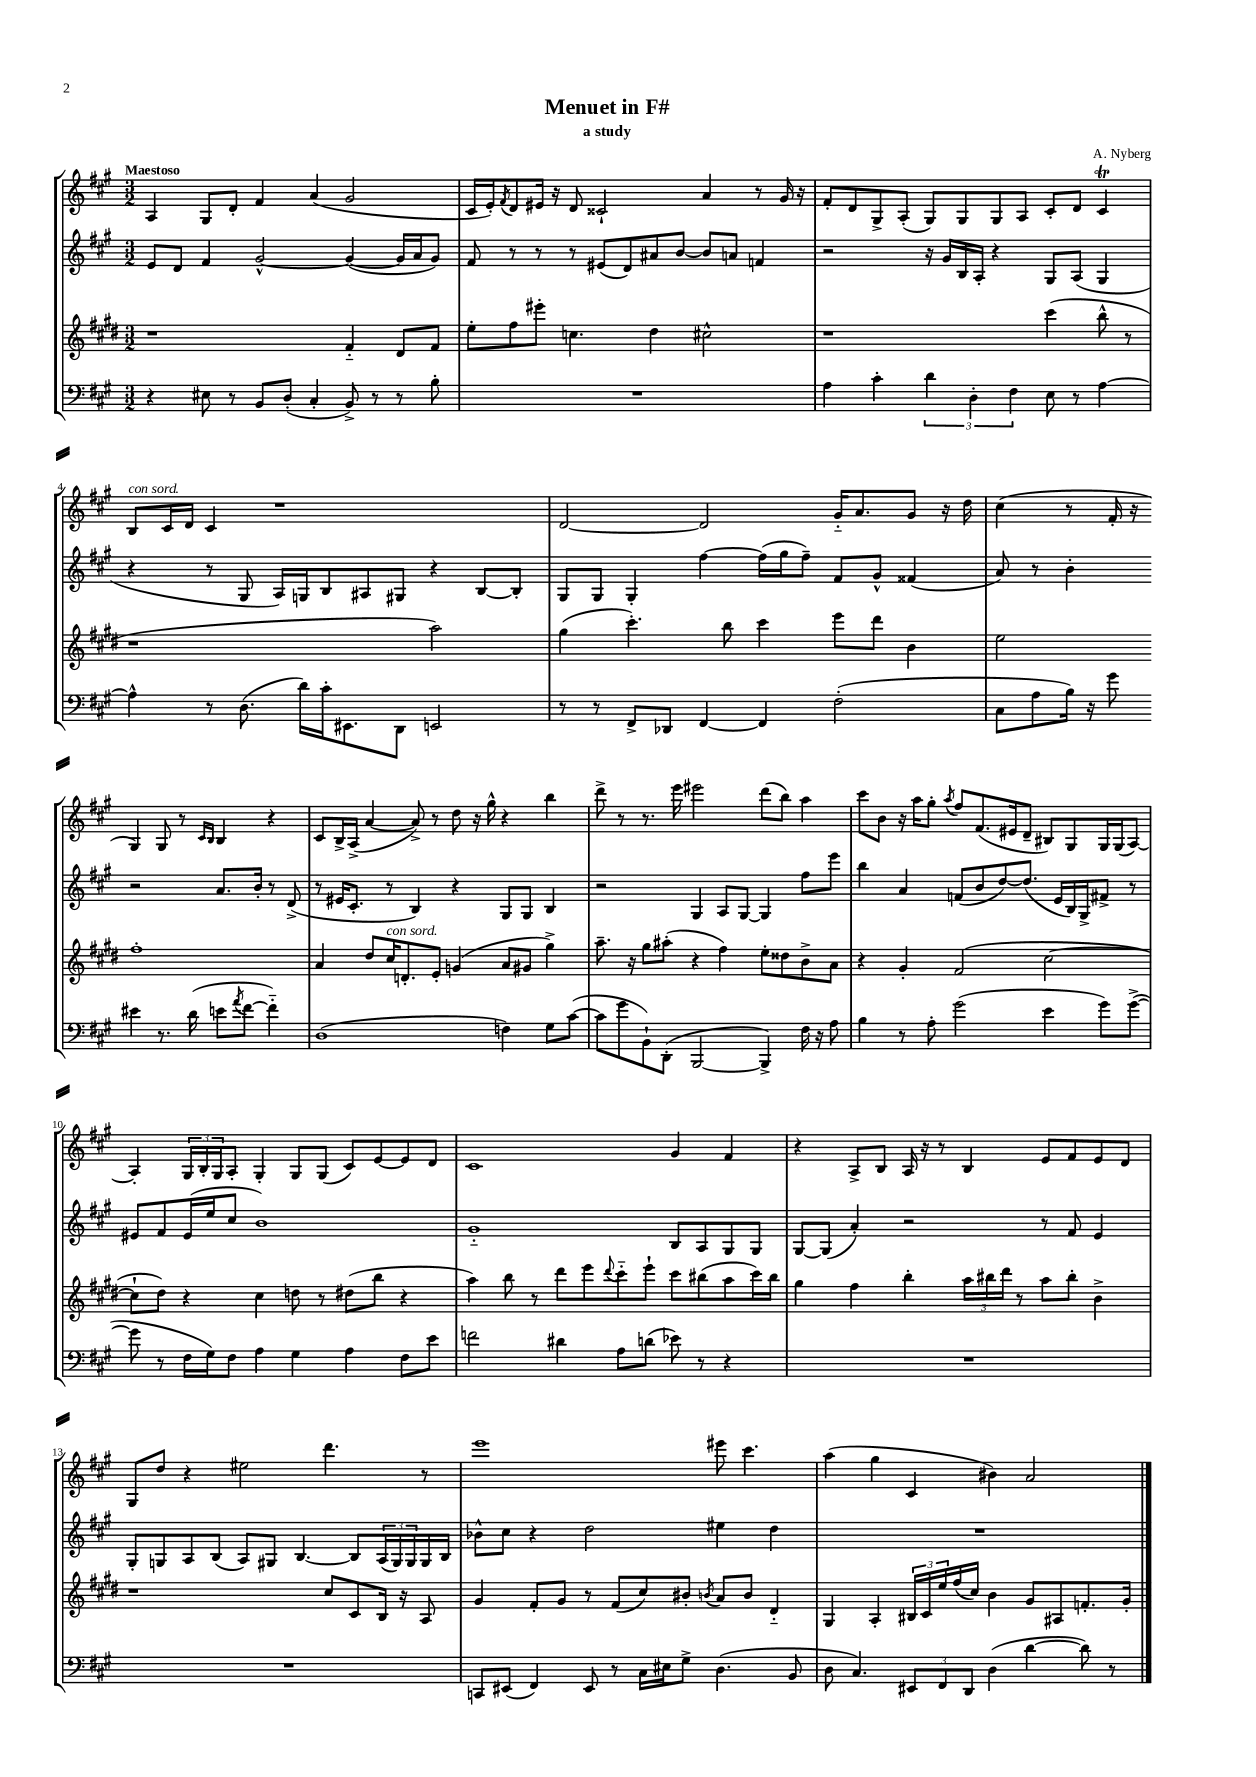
\header { title = "Menuet in F#" composer = "A. Nyberg" subtitle = "a study" }
<<
\new StaffGroup <<
\new Staff = "s0" {
    \clef treble \key a \major \numericTimeSignature \time 3/2 \tempo "Maestoso"
    a4 gis8 d'8-. fis'4 a'4( gis'2 |
    cis'16 e'16-.) \acciaccatura { fis'8 } d'8 eis'16 r16 d'8 cisis'2-! a'4 r8 gis'16 r16 |
    fis'8-. d'8 gis8-> a8-.( gis8) gis8 gis8 a8 cis'8-. d'8 cis'4\trill |
    b8^\markup { \italic "con sord." } cis'16 d'16 cis'4 r1 |
    d'2~ d'2 gis'16-_ a'8. gis'8 r16 d''16 |
    cis''4( r8 fis'16-. r16 gis4) gis8 r8 \grace { cis'16 b16 } b4 r4 |
    cis'8 b16-> a16->( a'4~ a'8->) r8 d''8 r16 gis''16-^ r4 b''4 |
    d'''8-> r8 r8. e'''16 eis'''2 d'''8( b''8) a''4 |
    cis'''8 b'8 r16 a''16 gis''8-. \acciaccatura { a''8 } fis''8 fis'8.( eis'16 d'8-- bis8) gis8 gis16 gis16( a8~) |
    a4-. \tuplet 3/2 { gis16 b16-. gis16 } a8-. gis4-. gis8 gis8( cis'8) e'8~ e'8 d'8 |
    cis'1 gis'4 fis'4 |
    r4 a8-> b8 a16 r16 r8 b4 e'8 fis'8 e'8 d'8 |
    gis8 d''8 r4 eis''2 d'''4. r8 |
    e'''1 eis'''8 cis'''4. |
    a''4( gis''4 cis'4 bis'4) a'2 \bar "|." |
}
\new Staff = "s1" {
    \clef treble \key a \major \numericTimeSignature \time 3/2
    e'8 d'8 fis'4 gis'2~-^ gis'4~( gis'16 a'16 gis'8) |
    fis'8 r8 r8 r8 eis'8( d'8) ais'8 b'8~ b'8 a'8 f'4 |
    r2 r16 gis'16 b16 a16-. r4 gis8 a8( gis4 |
    r4 r8 gis8 a16) g16 b8 ais8 gis8 r4 b8~ b8-. |
    gis8 gis8 gis4-. fis''4~ fis''16( gis''16 fis''8--) fis'8 gis'8-^ fisis'4( |
    a'8) r8 b'4-. r2 a'8. b'16-. r8 d'8->( |
    r8 eis'16 cis'8.-. r8 b4) r4 gis8 gis8 b4 |
    r2 gis4 a8 gis8~ gis4 fis''8 e'''8 |
    b''4 a'4 f'8( b'8 d''8~) d''8.( e'16 b16) gis16-> fis'8-> r8 |
    eis'8 fis'8 eis'16( e''16 cis''8 b'1) |
    gis'1-_ b8 a8 gis8 gis8 |
    gis8~ gis8( a'4-.) r2 r8 fis'8 e'4 |
    gis8-. g8 a8 b8( a8) gis8 b4.~ b8 \tuplet 3/2 { a16( gis16) gis16 } gis16 b16 |
    bes'8-^ cis''8 r4 d''2 eis''4 d''4 |
    R1. \bar "|." |
}
\new Staff = "s2" {
    \clef treble \key e \major \numericTimeSignature \time 3/2
    r1 fis'4-_ dis'8 fis'8 |
    e''8-. fis''8 eis'''8-. c''4. dis''4 cis''2-^ |
    r1 cis'''4( b''8-^ r8 |
    r1 a''2) |
    gis''4( cis'''4.-.) b''8 cis'''4 e'''8 dis'''8 b'4 |
    e''2 fis''1-. |
    a'4 dis''8 cis''16^\markup { \italic "con sord." } d'8.-. e'8-. g'4( a'8 gis'8 gis''4->) |
    a''8.-- r16 gis''8 ais''8-.( r4 fis''4) e''8-. disis''8 b'8-> a'8 |
    r4 gis'4-. fis'2( cis''2~ |
    cis''8-! dis''8) r4 cis''4 d''8 r8 dis''8( b''8 r4 |
    a''4) b''8 r8 dis'''8 e'''8 \appoggiatura { dis'''8 } cis'''8-_ e'''8-! cis'''8 bis''8( a''8 cis'''16) bis''16 |
    gis''4 fis''4 b''4-. \tuplet 3/2 { a''16 bis''16 dis'''16 } r8 a''8 bis''8-. b'4-> |
    r1 cis''8 cis'8 b16 r16 a8 |
    gis'4 fis'8-. gis'8 r8 fis'8( cis''8) bis'8-. \acciaccatura { b'8 } a'8 b'8 dis'4-_ |
    gis4 a4-. \tuplet 3/2 { bis16 cis'16 e''16 } fis''16( cis''16) b'4 gis'8 ais8 f'8.-. gis'16-. \bar "|." |
}
\new Staff = "s3" {
    \clef bass \key a \major \numericTimeSignature \time 3/2
    r4 eis8 r8 b,8 d8-.( cis4-. b,8->) r8 r8 b8-. |
    R1. |
    a4 cis'4-. \tuplet 3/2 { d'4 d4-. fis4 } e8 r8 a4~ |
    a4-^ r8 d8.( d'16) cis'16-. eis,8. d,8 e,2 |
    r8 r8 fis,8-> des,8 fis,4~ fis,4 fis2-.( |
    cis8 a8 b16) r16 gis'8 eis'4 r8. d'16( e'8 \acciaccatura { a'8 } fis'8~ fis'4-_) |
    d1( f4) gis8 cis'8~( |
    cis'8 gis'8 b,8-!) d,8-.( b,,2~ b,,4->) fis16 r16 a8 |
    b4 r8 a8-. gis'2( e'4 gis'8) gis'8~->( |
    gis'8 r8 fis16 gis16) fis8 a4 gis4 a4 fis8 e'8 |
    f'2 dis'4 a8 d'8( ees'8) r8 r4 |
    R1. |
    R1. |
    c,8 eis,8( fis,4) eis,8 r8 cis16 eis16 gis8-> d4.( b,8 |
    d8 cis4.) \tuplet 3/2 { eis,8 fis,8 d,8 } d4( d'4~ d'8) r8 \bar "|." |
}
>>
>>
